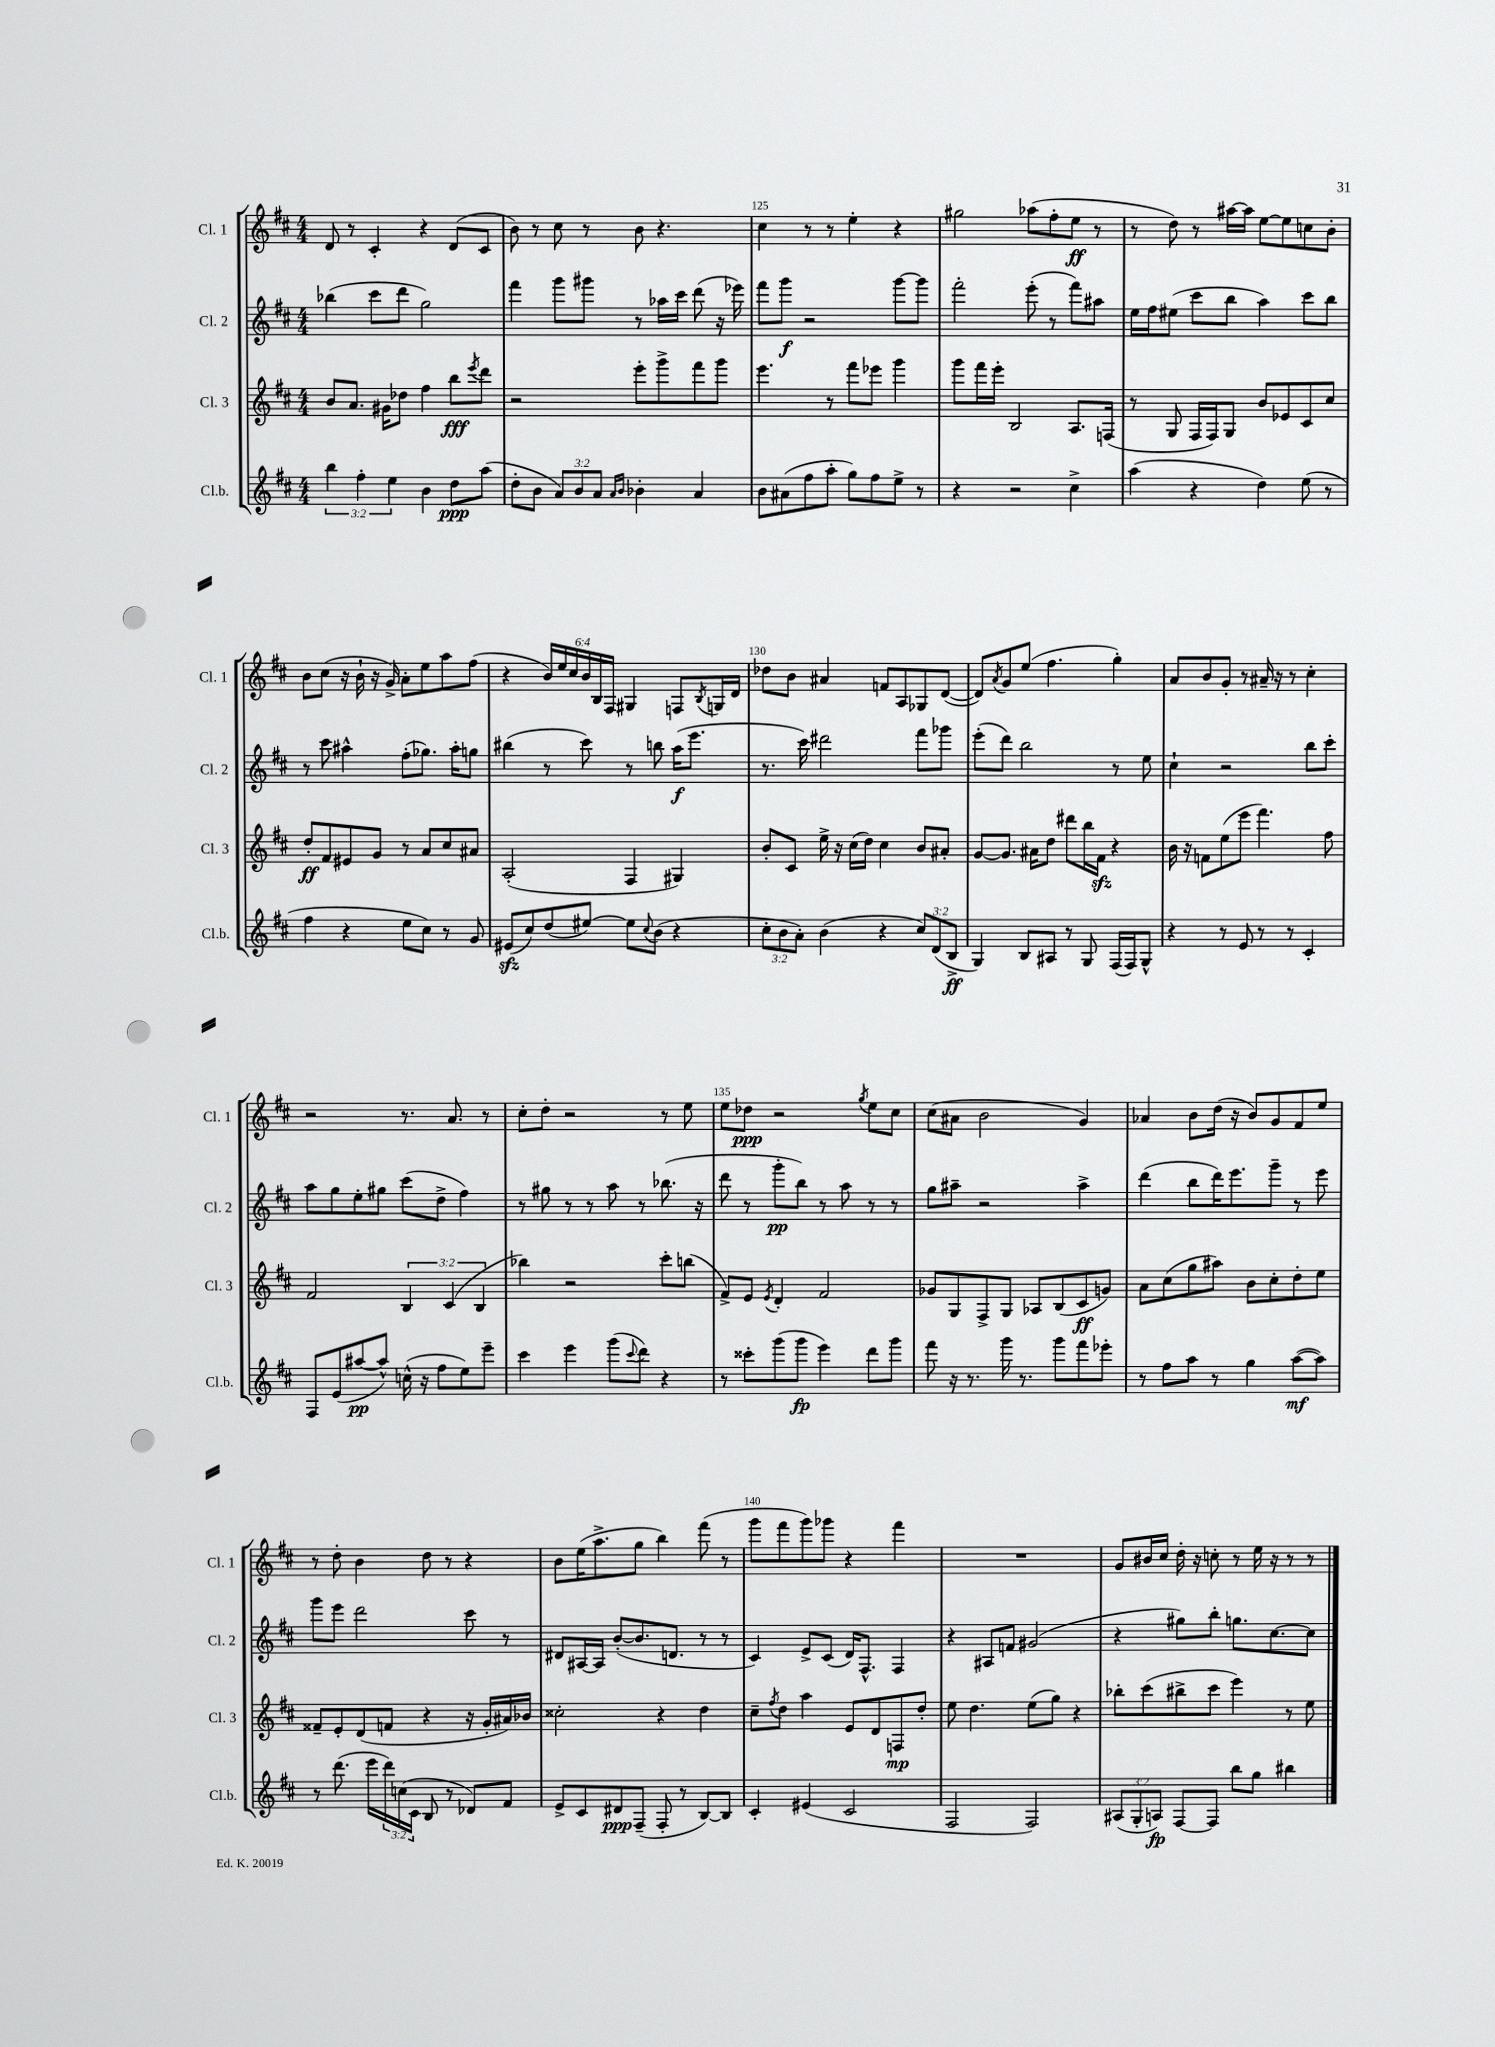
<<
\new StaffGroup <<
\new Staff = "s0" \with { instrumentName = "Cl. 1" shortInstrumentName = "Cl. 1" } {
    \clef treble \key d \major \numericTimeSignature \time 4/4 \override Staff.TupletNumber.text = #tuplet-number::calc-fraction-text
    d'8 r8 cis'4-. r4 d'8( cis'8 |
    b'8) r8 cis''8 r8 b'8 r4. |
    cis''4 r8 r8 e''4-. r4 |
    gis''2 aes''8( fis''8-. e''8\ff r8 |
    r8 d''8) r8 ais''16~ ais''16 e''8~ e''8 c''8 b'8-. |
    b'8 cis''8( r16 b'16-! r16 g'16->) a'8-. e''8 a''8 fis''8( |
    r4 \tuplet 6/4 { b'16) e''16 cis''16 b'16 b16 fis16 } gis4 f8 \acciaccatura { b8 } g16 d'16 |
    des''8 b'8 ais'4 f'8 a8 ges8 d'8~( |
    d'8) \acciaccatura { a'8 } g'8 e''8( fis''4. g''4-.) |
    a'8 b'8 g'8-. r8 ais'16-- r16 r8 cis''4-. |
    r2 r8. a'8. r8 |
    cis''8-. d''8-. r2 r8 e''8 |
    e''8 des''8\ppp r2 \acciaccatura { g''8 } e''8 cis''8 |
    cis''8( ais'8 b'2 g'4) |
    aes'4 b'8 d''16( r16 b'8) g'8 fis'8 e''8 |
    r8 d''8-. b'4 d''8 r8 r4 |
    b'8 e''16( a''8.-> g''8 b''4) fis'''8( r8 |
    g'''8 fis'''8 g'''8) ges'''8 r4 fis'''4 |
    R1 |
    g'8 bis'16 cis''16 d''16-. r16 c''8-. r8 e''16 r16 r8 r8 \bar "|." |
}
\new Staff = "s1" \with { instrumentName = "Cl. 2" shortInstrumentName = "Cl. 2" } {
    \clef treble \key d \major \numericTimeSignature \time 4/4
    bes''4( cis'''8 d'''8 g''2) |
    fis'''4 g'''8 gis'''8 r8 aes''16 cis'''16 d'''8( r16 ees'''16) |
    fis'''8 g'''8\f r2 g'''8~ g'''8 |
    fis'''2-. e'''8-.( r8 fis'''8) ais''8 |
    e''16 fis''16 eis''8( cis'''8 b''8 a''4) cis'''8 b''8 |
    r8 cis'''8 ais''4-^ fis''8-.( ges''8.) ais''16-. g''8 |
    bis''4( r8 cis'''8) r8 b''8 a''16\f( e'''8. |
    r8. cis'''16) dis'''2 fis'''8 ges'''8 |
    e'''8-.( d'''8) b''2 r8 e''8 |
    cis''4-! r2 b''8 cis'''8-. |
    a''8 g''8 e''8-. gis''8 cis'''8( d''8-> fis''4) |
    r8 gis''8 r8 r8 a''8 r8 bes''8.( r16 |
    d'''8 r8 g'''8-.\pp b''8) r8 a''8 r8 r8 |
    g''8 ais''8-- r2 ais''4-> |
    d'''4( b''8 d'''16) e'''8. g'''8-- r8 e'''8 |
    g'''8 e'''8 d'''2 cis'''8 r8 |
    dis'8 ais16~ ais16 b'8~-.( b'8. d'8. r8 r8 |
    cis'4) e'8-> cis'8( d'16) fis8.-^ fis4 |
    r4 ais8 f'8 gis'2( |
    r4 gis''8) b''8-. g''8. cis''8.~ cis''8 \bar "|." |
}
\new Staff = "s2" \with { instrumentName = "Cl. 3" shortInstrumentName = "Cl. 3" } {
    \clef treble \key d \major \numericTimeSignature \time 4/4 \override Staff.TupletNumber.text = #tuplet-number::calc-fraction-text
    b'8 a'8. gis'16 des''8 fis''4 b''8\fff \acciaccatura { e'''8 } d'''8 |
    r2 e'''8-. g'''8-> fis'''8 g'''8 |
    e'''4. r8 fis'''8 ees'''8 g'''4 |
    g'''8 fis'''16 e'''16-. b2 a8. f16( |
    r8 g8 fis16 fis16) g8 b'8 ees'8 cis'8 cis''8 |
    d''8-.\ff fis'8 eis'8 g'8 r8 a'8 cis''8 ais'8 |
    a2-.( fis4 gis4) |
    b'8-. cis'8 e''16-> r16 cis''16( d''16) cis''4 b'8 ais'8-. |
    g'8~ g'8. ais'16 d''8 dis'''8 b''16 fis'16\sfz r4 |
    b'16 r16 f'8 e''8( e'''8 fis'''4.) fis''8 |
    fis'2 \tuplet 3/2 { b4 cis'4( b4 } |
    bes''4) r2 cis'''8-. b''8( |
    fis'8->) e'8 \acciaccatura { e'8 } d'4-. fis'2 |
    ges'8 g8 fis8-> g8 aes8 b8( cis'8\ff g'8) |
    a'8 cis''8( g''8 ais''8) b'8 cis''8-. d''8-. e''8 |
    fisis'8-- e'8-. d'8( f'8 r4 r16 g'16-. ais'16) bes'16 |
    cisis''2-. r4 d''4 |
    cis''8-- \acciaccatura { fis''8 } d''8 a''4 e'8 d'8 f8\mp d''8-. |
    e''8 d''4. e''8( g''8) r4 |
    bes''8-. cis'''8( bis''8-> cis'''8 e'''4) r8 e''8 \bar "|." |
}
\new Staff = "s3" \with { instrumentName = "Cl.b." shortInstrumentName = "Cl.b." } {
    \clef treble \key d \major \numericTimeSignature \time 4/4 \override Staff.TupletNumber.text = #tuplet-number::calc-fraction-text
    \tuplet 3/2 { b''4 fis''4-. e''4 } b'4 d''8\ppp a''8( |
    d''8-. b'8 \tuplet 3/2 { a'8) b'8 a'8 } \grace { a'16 b'16 } bes'4-. a'4 |
    b'8 ais'8( fis''8 a''8-. g''8) fis''8 e''8-> r8 |
    r4 r2 cis''4-> |
    a''4( r4 d''4) e''8( r8 |
    fis''4 r4 e''8 cis''8) r8 g'8 |
    eis'8\sfz( cis''8) d''8( eis''8~) eis''8 \appoggiatura { cis''8 } b'8( r4 |
    \tuplet 3/2 { cis''8-. b'8 a'8-.) } b'4( r4 \tuplet 3/2 { cis''8) d'8( b8->\ff } |
    g4) b8 ais8 r8 g8 fis16( fis16) g8-^ |
    r4 r8 e'8 r8 r8 cis'4-. |
    fis8 e'8( ais''8~\pp ais''8-^) c''16-^( r16 fis''8 e''8) e'''8-- |
    cis'''4 e'''4 g'''8( \appoggiatura { cis'''8 } d'''8) r4 |
    r8 cisis'''8-. g'''8( g'''8\fp e'''4) d'''8 g'''8 |
    fis'''8 r16 r8. g'''16 r8. g'''8 fis'''8 ees'''8-. |
    r8 fis''8 a''8 r8 g''4 a''8~\mf( a''8) |
    r8 d'''8.( e'''16 \tuplet 3/2 { d'''16) c''16( cis'16 } b8 r8 des'8) fis'8 |
    e'8-> cis'8 dis'8\ppp fis8--( fis8-. r8 b8~) b8 |
    cis'4-. eis'4( cis'2 |
    fis2 fis2) |
    \tuplet 3/2 { ais8( g8-. a8\fp) } fis8~ fis8 b''8 g''8 bis''4 \bar "|." |
}
>>
>>
\layout { \context { \Score currentBarNumber = #123 \override BarNumber.break-visibility = ##(#f #t #t) barNumberVisibility = #(every-nth-bar-number-visible 5) } }
